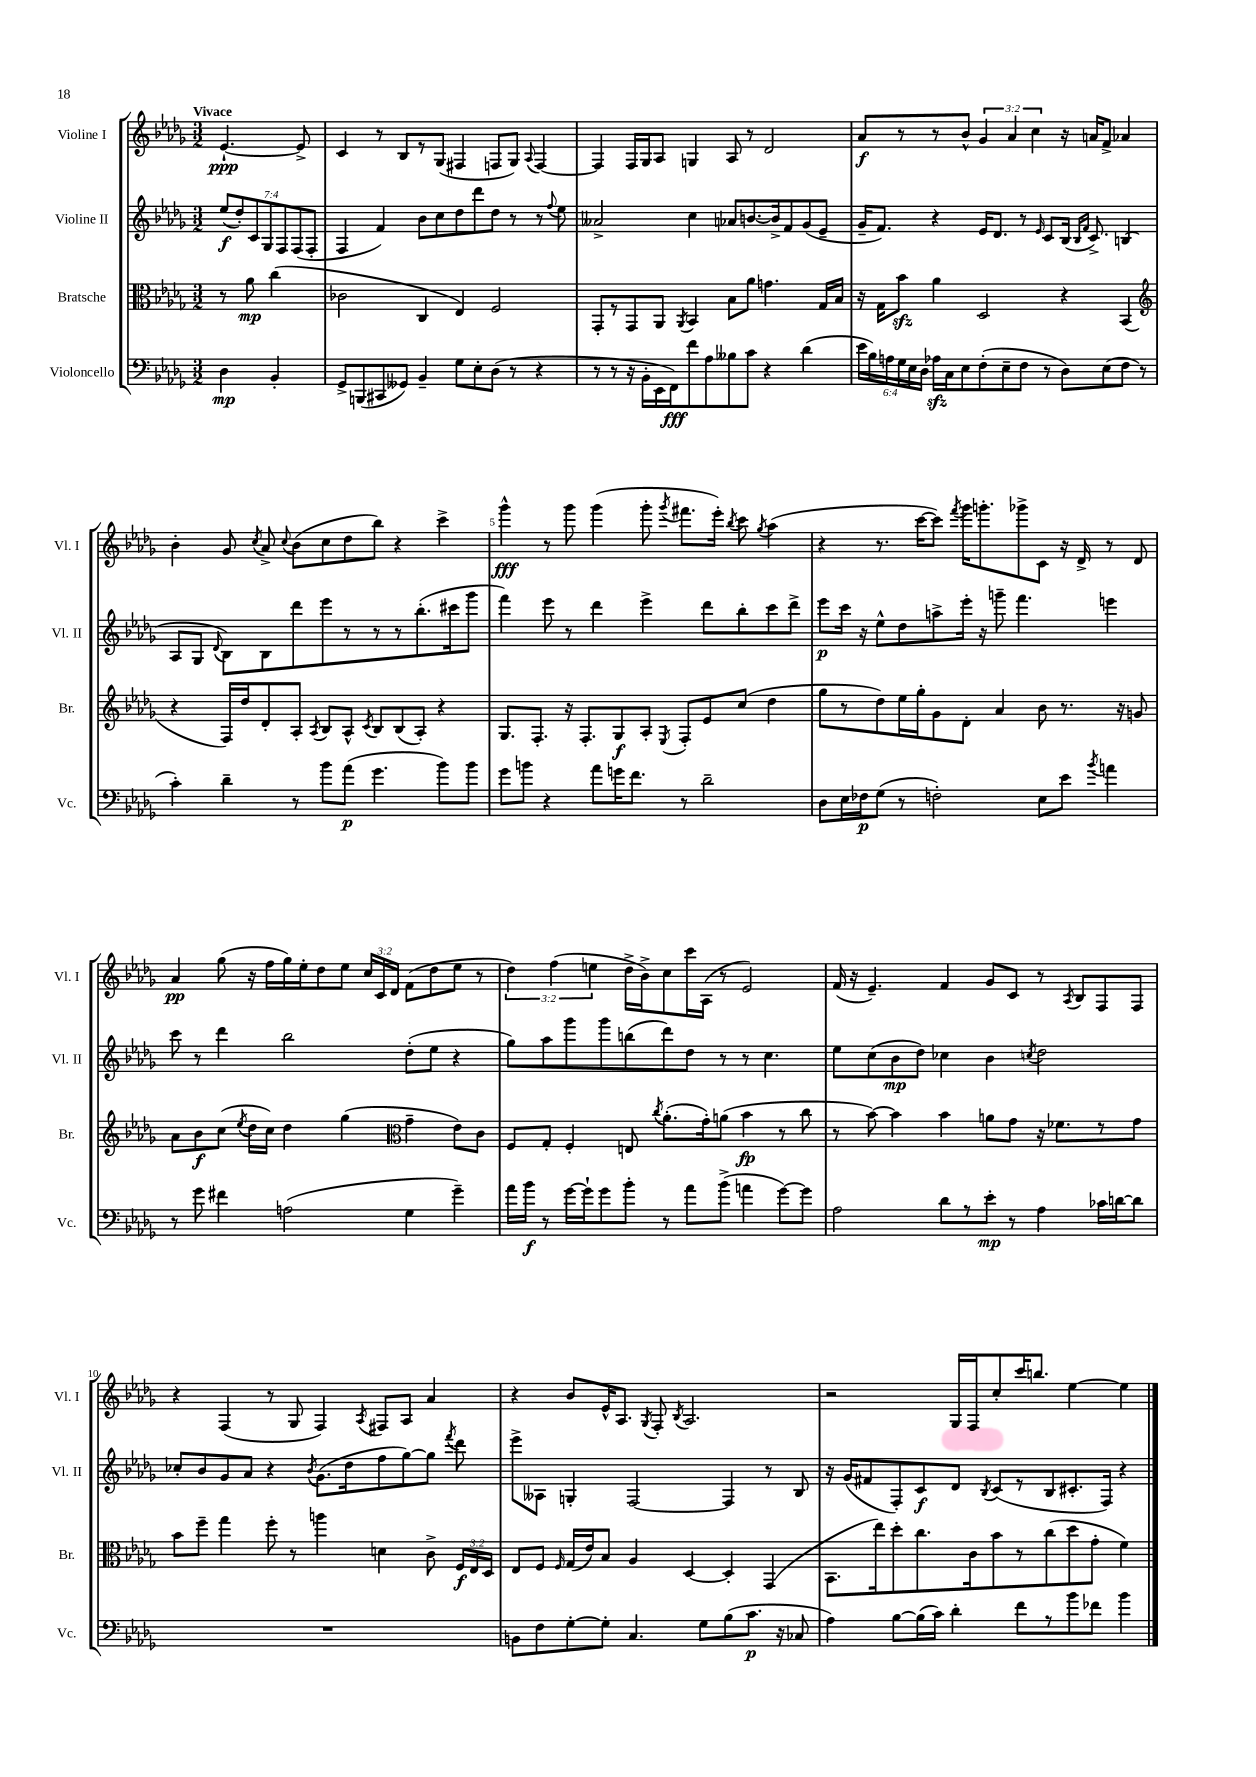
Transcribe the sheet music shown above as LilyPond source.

<<
\new StaffGroup <<
\new Staff = "s0" \with { instrumentName = "Violine I" shortInstrumentName = "Vl. I" } {
    \clef treble \key des \major \numericTimeSignature \time 3/2 \override Staff.TupletNumber.text = #tuplet-number::calc-fraction-text \partial 2 \tempo "Vivace"
    \autoBeamOff ees'4.~-!\ppp ees'8-> |
    c'4 r8 bes8[ r8 ges8]( fis4 f8[ ges8]) \appoggiatura { aes8 } f4~ |
    f4 f16[ ges16 aes8] g4 aes8 r8 des'2 |
    aes'8[\f r8 r8 bes'8]-^ \tuplet 3/2 { ges'4 aes'4 c''4 } r16 a'16[ f'8]-> aes'4 |
    bes'4-. ges'8 \acciaccatura { c''8 } aes'8-> \appoggiatura { c''8 } bes'8[( c''8 des''8 bes''8]) r4 c'''4-> |
    ges'''4-^\fff r8 ges'''8 ges'''4( ges'''8-. \acciaccatura { ges'''8 } fis'''8.[ ees'''16]-.) \acciaccatura { bes''8 } c'''8 \acciaccatura { ges''8 } aes''4( |
    r4 r8. c'''16[~ c'''8]) \acciaccatura { f'''8 } ges'''16[ g'''8.-. ges'''8-> c'8] r16 des'16-> r8 des'8 |
    aes'4\pp ges''8( r16 f''16[ ges''16) ees''16-. des''8 ees''8] \tuplet 3/2 { c''16[ c'16 des'16] } f'8[( des''8 ees''8] r8 |
    \tuplet 3/2 { des''4) f''4( e''4 } des''16[-> bes'16->) c''8 c'''16 aes16]( r8 ees'2) |
    f'16( r16 ees'4.--) f'4 ges'8[ c'8] r8 \acciaccatura { aes8 } bes8[ f8 f8] |
    r4 f4( r8 ges8 f4) \acciaccatura { aes8 } fis8[ aes8] aes'4 |
    r4 bes'8[ ees'16-^ aes8.] \acciaccatura { ges8 } f8-. \acciaccatura { bes8 } aes2. |
    r2 ges16[ f16 c''8-. c'''16 b''8.] ees''4~ ees''4 \bar "|." |
}
\new Staff = "s1" \with { instrumentName = "Violine II" shortInstrumentName = "Vl. II" } {
    \clef treble \key des \major \numericTimeSignature \time 3/2 \override Staff.TupletNumber.text = #tuplet-number::calc-fraction-text \partial 2
    \autoBeamOff \tuplet 7/4 { ees''8[\f( des''8-.) c'8 ges8 f8 f8( f8]-. } |
    f4 f'4) bes'8[ c''8 des''8 des'''8 des''8] r8 r8 \appoggiatura { f''8 } ees''8 |
    aeses'2-> c''4 aes'8[ b'8.~ b'16-> f'8 ges'8( ees'8]-- |
    ges'16[-- f'8.]) r4 ees'16[ des'8.] r8 \grace { ees'16 } c'8[ bes16]( \grace { bes16[ f'16] } c'8.->) b4( |
    aes8[ ges8] \appoggiatura { des'8 } bes8[) bes8 des'''8 ees'''8 r8 r8 r8 bes''8.-.( cis'''16 ges'''8] |
    f'''4) ees'''8 r8 des'''4 ees'''4-> des'''8[ bes''8-. c'''8 des'''8]-> |
    ees'''8[\p c'''16] r16 ees''8[-^ des''8 a''8-> ees'''16]-. r16 g'''8-- f'''4. e'''4 |
    c'''8 r8 des'''4 bes''2 des''8[-.( ees''8] r4 |
    ges''8[) aes''8 ges'''8 ges'''8 b''8( des'''8) des''8] r8 r8 c''4. |
    ees''8[ c''8( bes'8\mp des''8]) ces''4 bes'4 \acciaccatura { c''8 } des''2 |
    ces''8[-. bes'8 ges'8 aes'8] r4 \acciaccatura { bes'8 } ges'8.[( des''16 f''8 ges''8~) ges''8] \acciaccatura { f'''8 } des'''8 |
    ees'''8[-> aeses8] g4-. f2~ f4 r8 bes8 |
    r16 ges'16[( fis'8 f8-.) c'8\f des'8] \acciaccatura { bes8 } c'8[( r8 bes8 cis'8.-. f16]) r4 \bar "|." |
}
\new Staff = "s2" \with { instrumentName = "Bratsche" shortInstrumentName = "Br." } {
    \clef alto \key des \major \numericTimeSignature \time 3/2 \override Staff.TupletNumber.text = #tuplet-number::calc-fraction-text \partial 2
    \autoBeamOff r8 aes'8\mp c''4( |
    ces'2 c4 ees4) f2 |
    ges,8[-. r8 ges,8 aes,8] \acciaccatura { aes,8 } bes,4 bes8[ aes'8] g'4. ges16[ bes16] |
    r16 ges16[ bes'8]\sfz aes'4 des2 r4 bes,4( |
    \clef treble r4 f16[) des''16 des'8-. aes8]-. \acciaccatura { aes8 } bes8[ aes8]-^ \acciaccatura { c'8 } bes8[ bes8( aes8]-.) r4 |
    ges8.[ f8.]-. r16 f8.[-. ges8\f aes8]-. \acciaccatura { ees8 } f8[-. ees'8 c''8]( des''4 |
    ges''8[ r8 des''8) ees''16 ges''16-. ges'8 des'8]-. aes'4 bes'8 r8. r16 g'8 |
    aes'8[ bes'8\f c''8]( \acciaccatura { ees''8 } des''16[ c''16]) des''4 ges''4( \clef alto ges'4-- ees'8[) c'8] |
    f8[ ges8]-. f4-. e8 \acciaccatura { c''8 } aes'8.[-.( ges'16-.) a'8]( bes'4\fp r8 c''8 |
    r8 bes'8~) bes'4 bes'4 a'8[ ges'8] r16 fes'8.[ r8 ges'8] |
    bes'8[ f''8]-- ges''4 f''8-. r8 a''4 d'4 c'8-> \tuplet 3/2 { f16[\f ees16 des16] } |
    ees8[ f8] \grace { f16 } ges16[( ees'16) bes8] aes4 des4~ des4-. ges,4( |
    bes,8.[ ees''16) des''8-. c''8. c'16 bes'8 r8 c''8( des''8 ges'8]-. f'4) \bar "|." |
}
\new Staff = "s3" \with { instrumentName = "Violoncello" shortInstrumentName = "Vc." } {
    \clef bass \key des \major \numericTimeSignature \time 3/2 \override Staff.TupletNumber.text = #tuplet-number::calc-fraction-text \partial 2
    \autoBeamOff des4\mp bes,4-. |
    ges,8[-> b,,8( cis,8 geses,8]) bes,4-- ges8[ ees8-. des8]( r8 r4 |
    r8 r8 r16 bes,16[-. ees,16 f,16\fff) f'8 aes8 beses8 c'8] r4 des'4( |
    \tuplet 6/4 { ees'16[ bes16) a16 ges16 ees16 des16] } aes16[\sfz c16 ees8 f8-.( ees8-- f8] r8 des8[) ees8( f8] r8 |
    c'4-.) des'4-- r8 bes'8[ aes'8]\p( ges'4. bes'8[) bes'8] |
    ges'8[ b'8] r4 aes'8[ g'16 f'8.] r8 des'2-- |
    des8[ ees16 fes16\p ges8]( r8 f2-.) ees8[ ees'8] \acciaccatura { bes'8 } a'4 |
    r8 ges'8 fis'4 a2( ges4 ges'4--) |
    aes'16[ bes'16]\f r8 ges'16[~ ges'16-! ges'8 bes'8]-. r8 aes'8[ bes'8]->( a'4 ges'8[~) ges'8] |
    aes2 des'8[ r8 ees'8]-.\mp r8 aes4 ces'16[ d'16~ d'8] |
    R1. |
    b,8[ f8 ges8~-. ges8]-. c4. ges8[ bes8( c'8.]\p r16 ces8 |
    aes4) bes8[~ bes16( c'16]) des'4-. f'8[ r8 bes'8 fes'8] bes'4 \bar "|." |
}
>>
>>
\layout { \context { \Score \override BarNumber.break-visibility = ##(#f #t #t) barNumberVisibility = #(every-nth-bar-number-visible 5) } }
